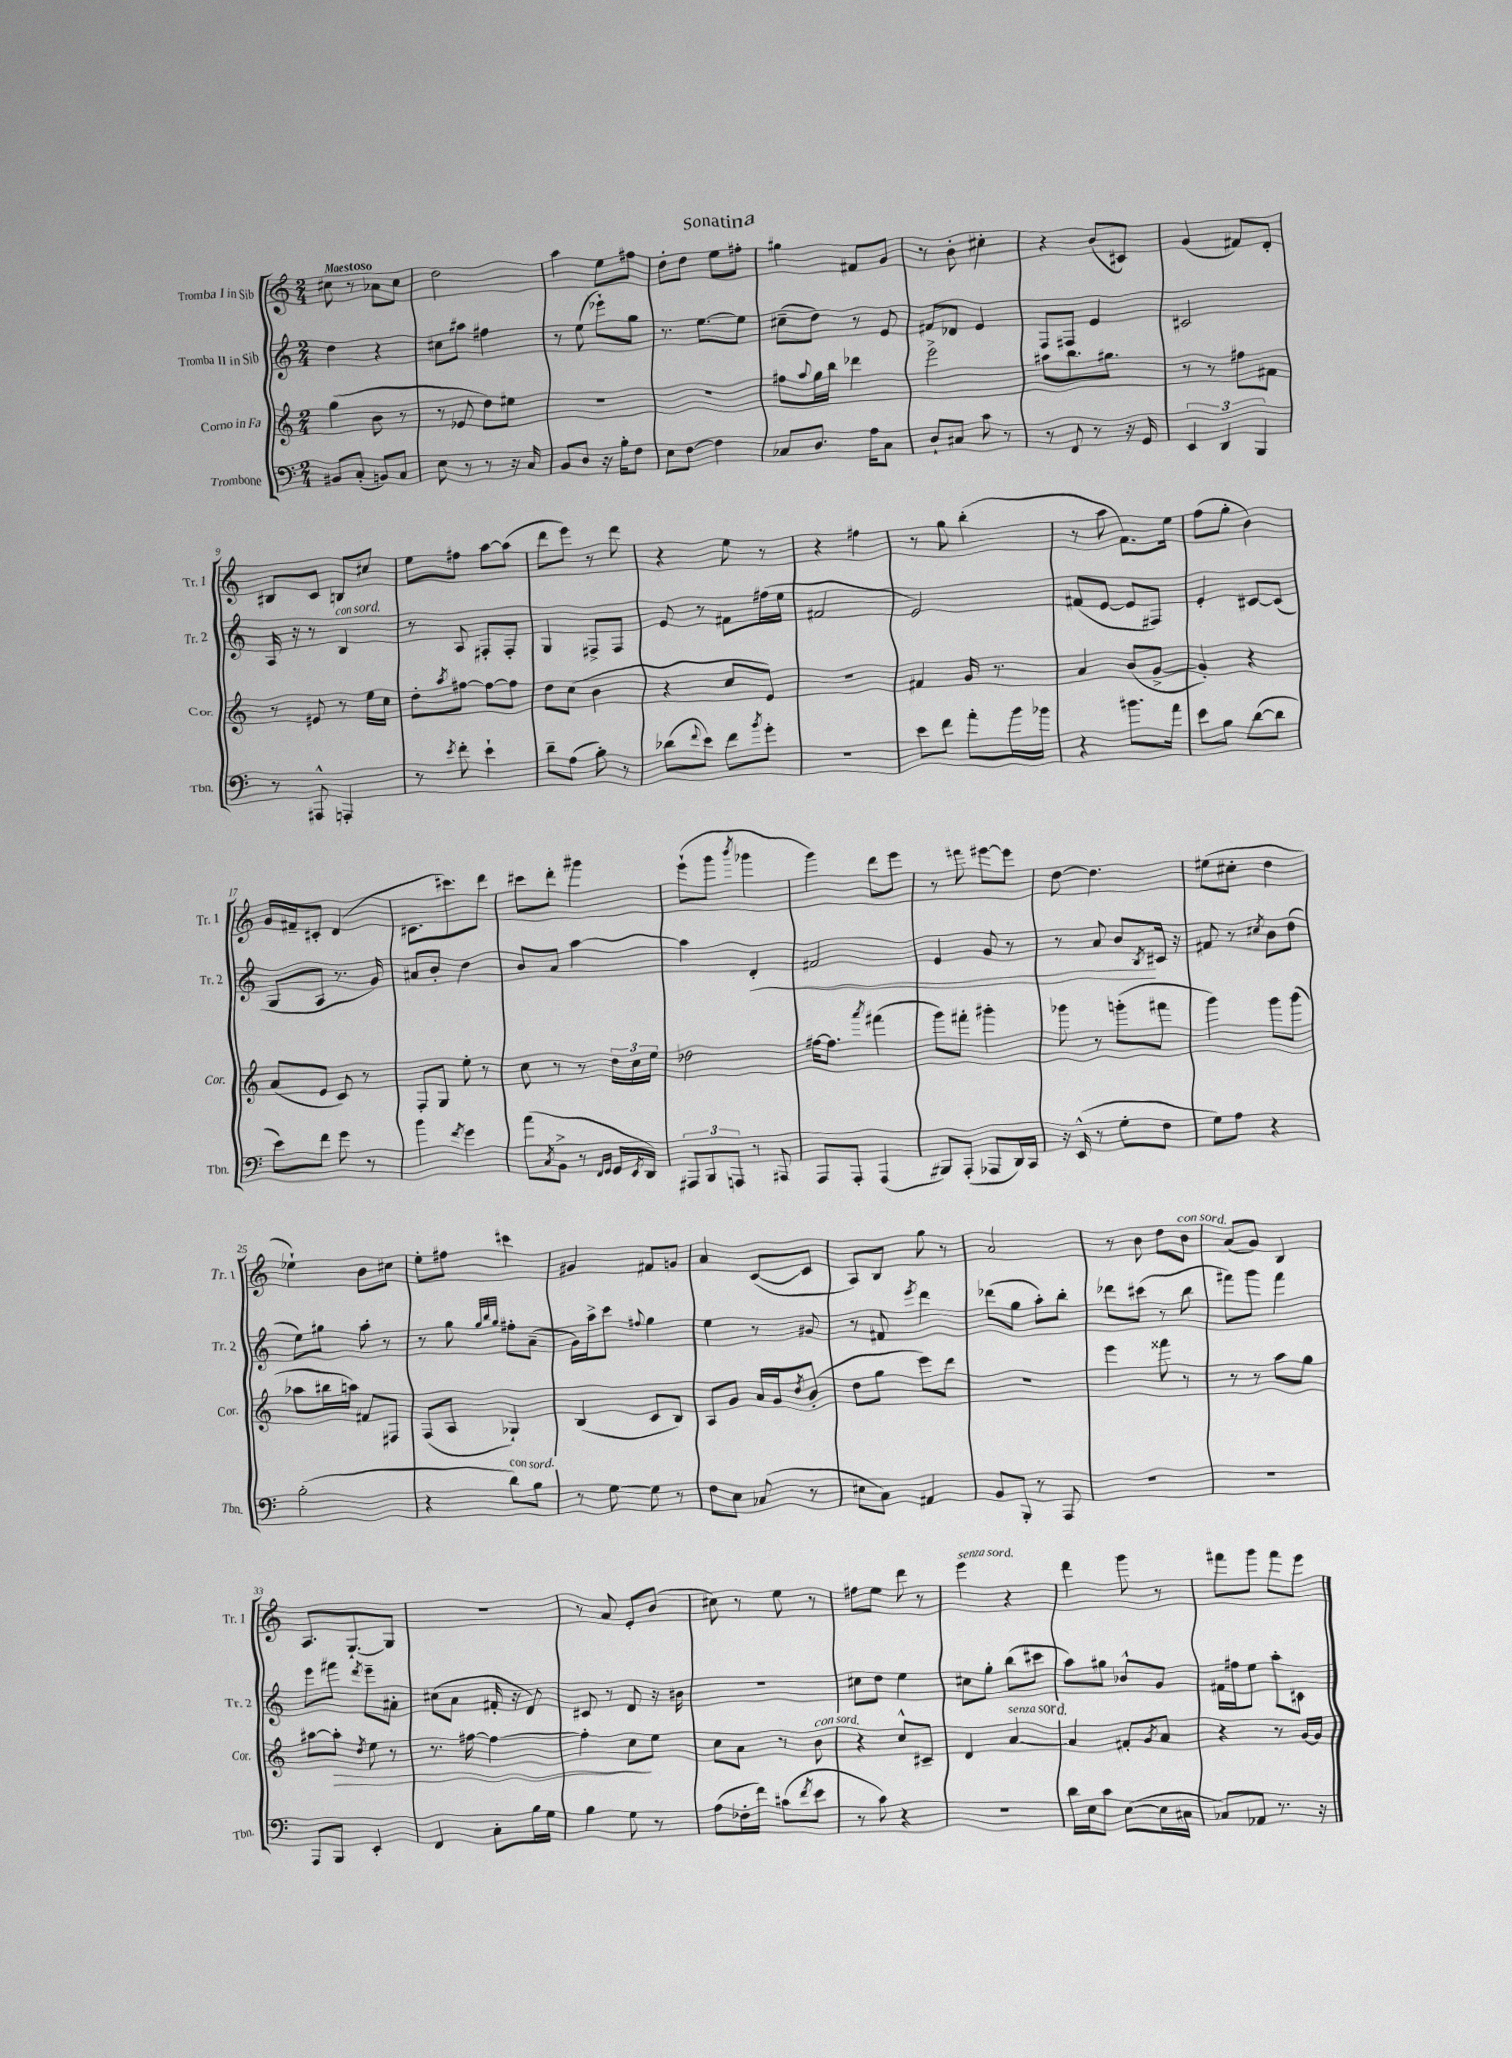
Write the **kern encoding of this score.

**kern	**kern	**kern	**kern
*staff4	*staff3	*staff2	*staff1
*clefF4	*clefG2	*clefG2	*clefG2
*k[]	*k[]	*k[]	*k[]
*M2/4	*M2/4	*M2/4	*M2/4
8BB#/L	(4gg\	4dd\	8cc#\
(8C'/J	.	.	8r
8BB/L)	8b\	4r	8a-\L
8C/J	8r	.	8cc#\J
=	=	=	=
8E\	8r	8cc#\L	2dd\
8r	8e-/	8aa#\J	.
8r	8dd\L)	4ff#\	.
16r	8ee#\J	.	.
16C/	.	.	.
=	=	=	=
8BB/L	2r	8r	4aa\
8D/J	.	(8ee\	.
16r	.	8eee-`\L)	8ee\L
16B'\LK	.	.	.
8F\J	.	8gg\J	8ff#\J
=	=	=	=
8E\L	2r	8.r	8dd'\L
[8F\J	.	.	8dd\J
.	.	[8.ee\L	.
4F\]	.	.	8ee\L
.	.	8ee\]J	8ff#'\J
=	=	=	=
8C-/L	8ff#\L	(8cc#~\L	4gg#\
.	8qqaa/	.	.
8.D/J	16gg\L	8dd\J)	.
.	16bb\JJ	.	.
.	4ddd-\	8r	8f#/L
16A\LK	.	.	.
8C-\J	.	8e/	8g/J
=	=	=	=
8D`/L	2eee^\	8f#/L	8r
8C#/J	.	8d-/J	8b'\
8c\	.	4e/	4cc#'\
8r	.	.	.
=	=	=	=
8r	8aa#\L	8F/L	4r
8FF/	8.bb\	8F#/J	.
8r	.	4e/	(8b/L
.	8.gg#\J	.	.
16r	.	.	8c#/J)
16GG/	.	.	.
=	=	=	=
6EE/	8r	2c#/	(4g/
.	8r	.	.
6DD/	.	.	.
.	8ff#\L	.	8f#/L)
6BBB/	.	.	.
.	8f#\J	.	8d'/J
=	=	=	=
8r	8r	16A/	8B#/L
.	.	16r	.
8AAA#^^/	8e#/	8r	8c/J
4AAA'/	8r	4B/	8B/L
.	16ee\LL	.	8cc#/J
.	16cc\JJ	.	.
=	=	=	=
8r	8dd'\L	8r	8ee\L
8qe/	8qaa/	.	.
8f'\	[8ff#\J	8A/	8ff#\J
4e`\	8ff#\_L	8F#'/L	[8aa\L
.	8ff#\]J	8F#'/J	(8aa\]J
=	=	=	=
8d~\L	8dd\L	4G/	8ddd\L
(8A\J	(8cc\J	.	8eee\J)
8B'\)	4b\	8F#^/L	8r
8r	.	8F#/J	8ddd\
=	=	=	=
(8d-\L	4r	8e/	4r
8qqf/	.	.	.
8e\J)	.	8r	.
8f\L	8cc/L	8f#\L	8ee\
8qb/	.	.	.
8g'\J	8e/J)	(16ff#\L	8r
.	.	16ee\JJ	.
=	=	=	=
2r	2r	2f#/	4r
.	.	.	4ff#\
=	=	=	=
8e\L	4f#/	2e/)	8r
8f\J	.	.	8gg\
8a'\L	16g/	.	(4bb'\
.	8.r	.	.
16b\L	.	.	.
16b-\JJ	.	.	.
=	=	=	=
4r	4a/	(8f#/L	8r
.	.	[8e/J	8aa\
8.b#\L	(8b/L	8e/]L	8.f\L)
.	[8g^/J	8F#/J)	.
16a\Jk	.	.	16ee\Jk
=	=	=	=
8e\L	4g'/])	4e'/	(8ff\L
8B\J	.	.	8gg'\J
([8d\L	4r	[8c#/L	4b\)
8d\]J	.	(8c#/]J	.
=	=	=	=
8e\L)	(8a/L	8G/L	16g/LL
.	.	.	16f#~/J
8f\J	8e/J	8A/J	8c#'/J
8g\	8c/)	8.r	(4d/
8r	8r	.	.
.	.	16g/)	.
=	=	=	=
4b\	8F'/L	8a#/L	8.c#\L
.	8G/J	8b'/J	.
.	.	.	8.ccc#\)
8qf/	.	.	.
4g\	8ee'\	4dd\	.
.	8r	.	8ddd\J
=	=	=	=
(8a\L	8cc\	8b/L	8ccc#\L
8qC/	.	.	.
8BB^\J	8r	8a/J	8ddd'\J
8r	8r	[4aa\	4ggg#\
16qqFF/LL	.	.	.
16qqGG/JJ	.	.	.
16GG/LL	24dd\LL	.	.
.	24cc\	.	.
8qEE/	.	.	.
16DD/JJ)	.	.	.
.	24ee\JJ	.	.
=	=	=	=
12AAA#/L	2dd-\	4aa\]	(8eee`\L
12BBB/	.	.	.
.	.	.	8ggg\J
12AAA/J	.	.	.
.	.	.	8qbbb/
8r	.	4d'/	4ggg-\
8AAA#/	.	.	.
=	=	=	=
8AAA/L	[16ff#\LK	2f#/	4ggg\)
.	8.ff#\]J	.	.
8AAA'/J	.	.	.
.	8qaaa/	.	.
(4AAA/	(4fff#\	.	8ddd\L
.	.	.	8eee\J
=	=	=	=
8BBB#/L)	8ggg\L)	4e/	8r
(8AAA'/J	8fff#'\J	.	8fff#\
8AAA-/L	4ggg#'\	8g/	[8eee#\L
16DD/L)	.	8r	8eee#\]J
16CC/JJ	.	.	.
=	=	=	=
16r	8ggg-\	8r	[8dd\
(16EE^^/	.	.	.
8r	8r	8a/	4.dd\]
8G'\L	(8ggg'\L	8b/L	.
.	.	8qB/	.
8F\J	8fff#\J	16c#/Jk	.
.	.	16r	.
=	=	=	=
8G\L)	4ggg\)	8f#/	(8ee#\L
8A\J	.	8r	8cc#'\J
.	.	8qcc#/	.
4r	8ggg\L	8b\L	4dd\
.	(8ggg\J	(8dd\J	.
=	=	=	=
(2B'\	8aa-\L	8ee\L)	4ee-`\)
.	16bb#\L	8gg#\J	.
.	16aa\JJ)	.	.
.	8f#/L	8aa'\	8b\L
.	8F#/J	8r	8cc#\J
=	=	=	=
4r	(8F/L	8r	8ee'\L
.	8A/J	8gg\	8ff#\J
.	.	32qqgg/LLL	.
.	.	32qqbb/	.
.	.	32qqgg/JJJ	.
8d\L)	4G-`/)	8ff#'\L	4ccc#\
8B\J	.	(8a~\J	.
=	=	=	=
8r	(4B/	16g\LL)	4g#/
.	.	16aa^\J	.
[8G\	.	8ccc\J	.
.	.	8qqff#/	.
8G\]	8c/L	4gg\	8f#/L
8r	8B/J)	.	8g/J
=	=	=	=
8F\L	8A/L	4ee\	4a/
8E\J	8g/J	.	.
(8C-/	16a/LL	8r	([8c/L
.	16g/J	.	.
.	8qdd/	.	.
8r	(8b'/J	8g#/	8c/]J
=	=	=	=
8E#\L	8dd\L	8r	8A/L)
8C\J)	8gg\J	8f#/	8B/J
.	.	8qeee/	.
4AA#/	8eee\L)	4ddd\	8gg\
.	8ddd\J	.	8r
=	=	=	=
8BB/L	2r	(8ddd-\L	2a/
8BBB'/J	.	8gg\J	.
8r	.	8aa'\L)	.
8AAA/	.	8bb'\J	.
=	=	=	=
2r	4eee\	8ddd-\L	8r
.	.	(8ccc#\J	8b\
.	8fff##\	8r	8dd\L
.	8r	8bb\	8b\J
=	=	=	=
2r	8r	8fff#\L)	(8a/L
.	8r	8ggg\J	8g/J)
.	8aa\L	4fff#\	4B/
.	8gg\J	.	.
=	=	=	=
8AAA/L	[8aa#\L	8eee\L	8.A/L
8BBB/J	8aa#'\]J	8fff#\J	.
.	.	.	[8.G`/
.	8qdd/	8qddd/	.
4EE'/	8ee\	8eee~\L	.
.	8r	8a#'\J	8G/]J
=	=	=	=
4FF/	8.r	(8cc#\L	2r
.	.	8a\J	.
.	[16ff#\	.	.
8C'\L	4ff#\_	16f#'/	.
.	.	16r	.
16B\L	.	8d/)	.
16G\JJ	.	.	.
=	=	=	=
4B\	4ff#'\]	8c#/	8r
.	.	8r	8a/
8G\	8cc\L	8d/	8e'/L
8r	8ee\J	16r	(8b/J
.	.	16b#\	.
=	=	=	=
(8A\L	8cc\L	2r	8cc#\)
16F-'\L	8a\J	.	8r
16f\JJ)	.	.	.
(8c#\L	8r	.	8ee\
8qf/	.	.	.
8e\J	8b\	.	8r
=	=	=	=
8r	4r	8cc#\L	8ff#\L
8c\)	.	8dd\J	8ee\J
4r	8cc^^/L	4ee\	8ddd\
.	8c#~/J	.	8r
=	=	=	=
2r	4d/	8cc#\L	4eee\
.	.	8gg'\J	.
.	[4a/	(8bb\L	4r
.	.	8ccc#\J	.
=	=	=	=
16d\LL	4a/]	8aa\L)	4ddd\
16E\J	.	.	.
8c\J	.	8gg#\J	.
([8E\L	8f#'/L	8b-^^/L	8ggg\
.	8qg/	.	.
16E\]L	8a/J	8g/J	8r
16C#\JJ	.	.	.
=	=	=	=
8C-/L)	4r	16f#\LL	8fff#\L
.	.	16ff#\J	.
8AA-/J	.	8ee\J	8ggg\J
8.r	8r	8aa'\L	8fff#\L
.	[16g/LL	8c#\J	8eee\J
16r	16g/]JJ	.	.
==	==	==	==
*-	*-	*-	*-
